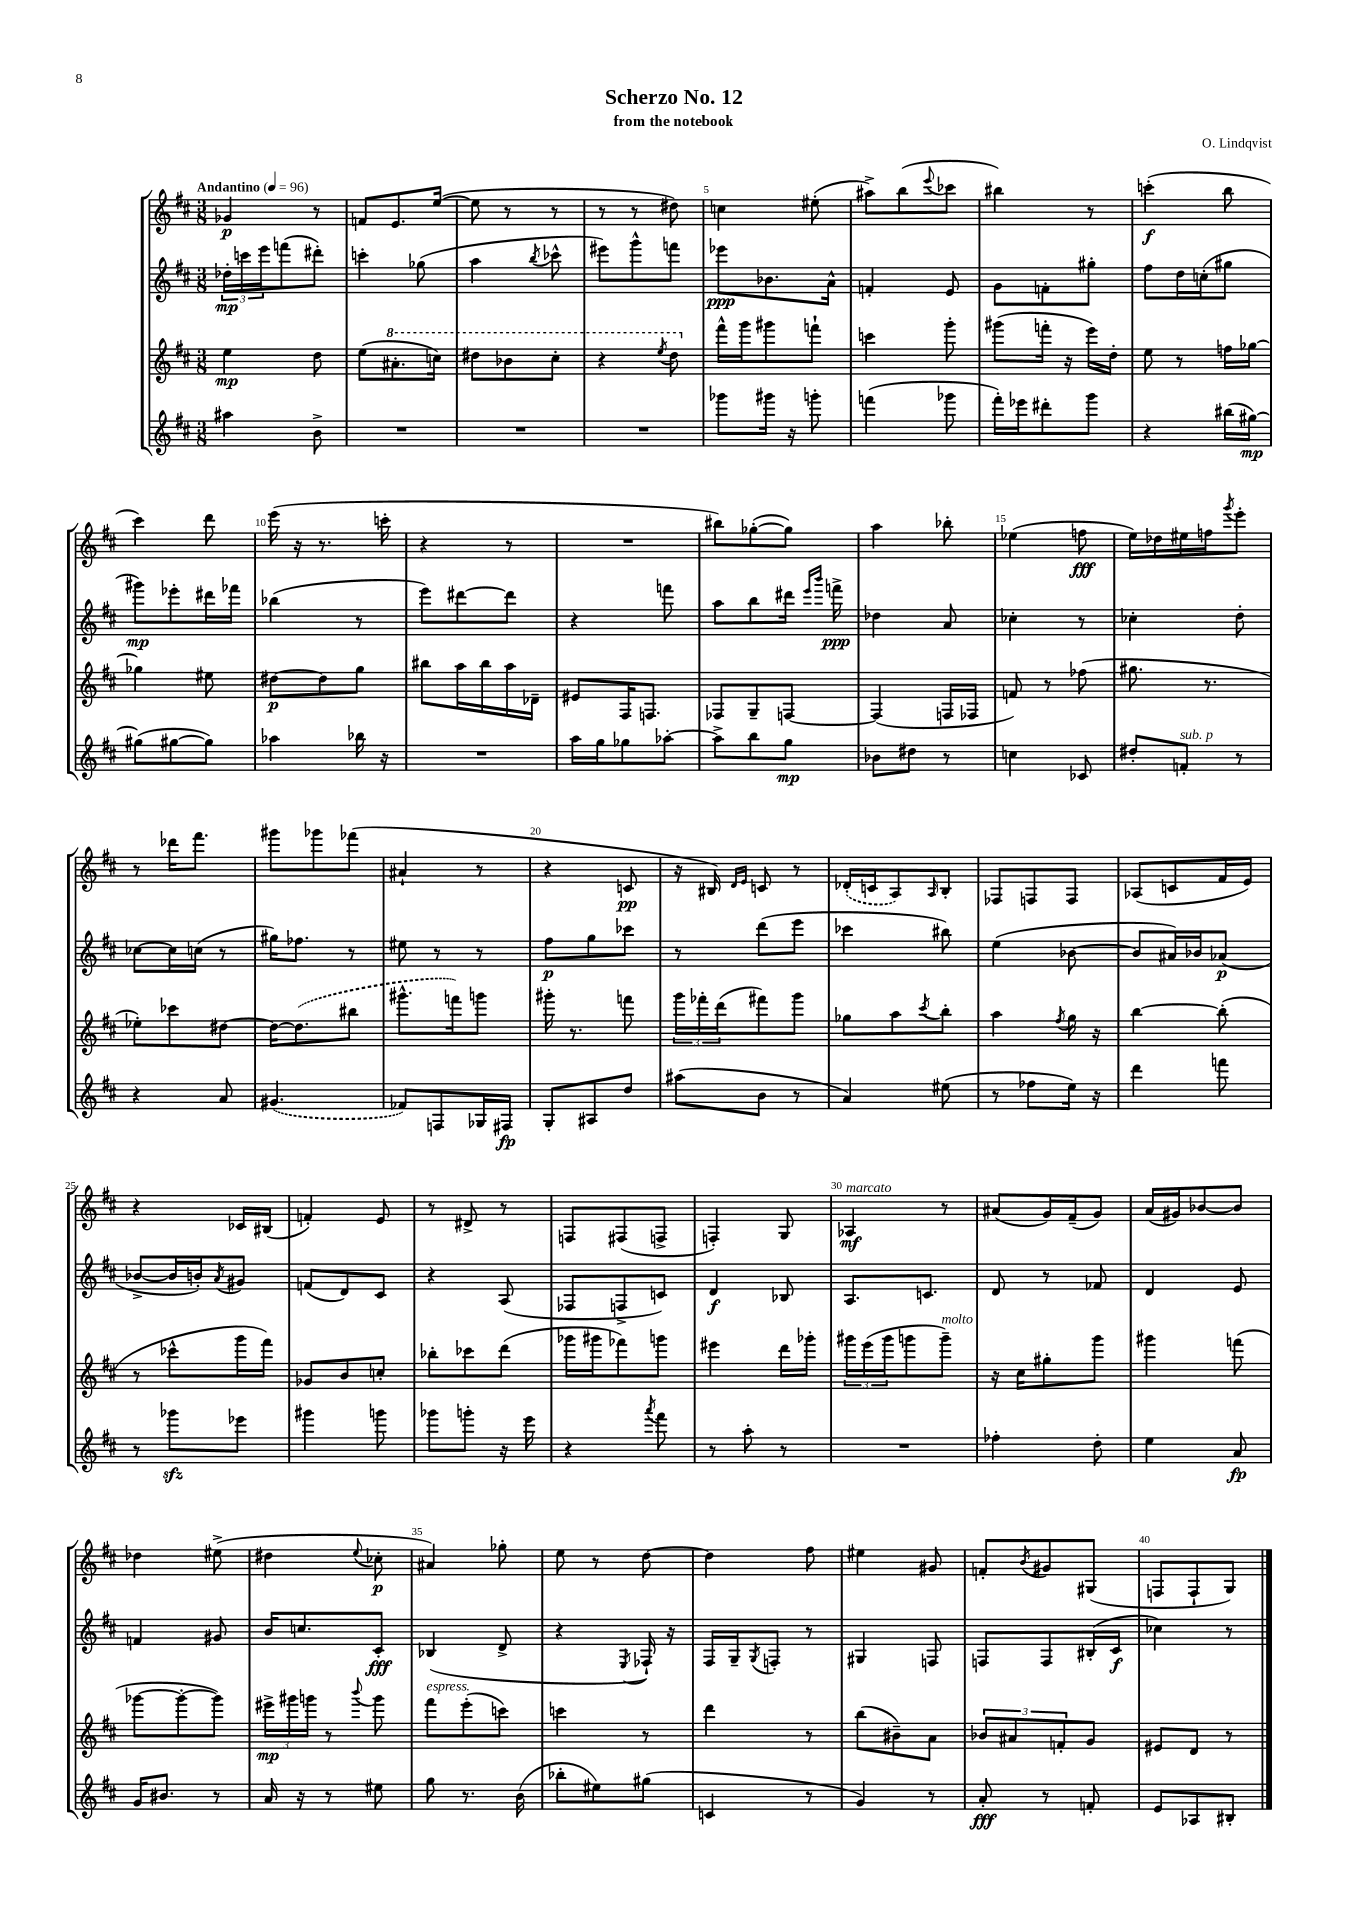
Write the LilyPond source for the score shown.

\header { title = "Scherzo No. 12" composer = "O. Lindqvist" subtitle = "from the notebook" }
<<
\new StaffGroup <<
\new Staff = "s0" {
    \clef treble \key d \major \numericTimeSignature \time 3/8 \tempo "Andantino" 4 = 96
    ges'4\p r8 |
    f'8 e'8. e''16~( |
    e''8 r8 r8 |
    r8 r8 dis''8) |
    c''4 eis''8-.( |
    ais''8->) b''8( \appoggiatura { e'''8 } ces'''8 |
    bis''4) r8 |
    c'''4-.\f( b''8 |
    cis'''4) d'''8 |
    e'''16( r16 r8. c'''16-. |
    r4 r8 |
    R4. |
    bis''8) ges''8~-.( ges''8) |
    a''4 bes''8-. |
    ees''4( f''8\fff |
    e''16) des''16 eis''16 f''16 \acciaccatura { g'''8 } e'''8-. |
    r8 des'''16 fis'''8. |
    gis'''8 ges'''8 fes'''8( |
    ais'4-! r8 |
    r4 c'8\pp |
    r16 bis16) \grace { d'16 e'16 } c'8 r8 |
    \once \slurDashed des'16-.( c'16 a8) \grace { a16 } b8-. |
    fes8 f8 f8 |
    aes8( c'8 fis'16 e'16) |
    r4 ces'16 bis16( |
    f'4-.) e'8 |
    r8 dis'8-> r8 |
    f8 fis8( f8-> |
    f4-.) g8 |
    aes4\mf^\markup { \italic "marcato" } r8 |
    ais'8( g'16) fis'16--( g'8) |
    a'16( gis'16) bes'8~ bes'8 |
    des''4 eis''8->( |
    dis''4 \appoggiatura { e''8 } ces''8-.\p |
    ais'4) ges''8-. |
    e''8 r8 d''8~ |
    d''4 fis''8 |
    eis''4 gis'8 |
    f'8-. \acciaccatura { b'8 } gis'8 gis8( |
    f8 f8-! g8) \bar "|." |
}
\new Staff = "s1" {
    \clef treble \key d \major \numericTimeSignature \time 3/8
    \tuplet 3/2 { des''16-.\mp c'''16 e'''16 } f'''8( dis'''8-.) |
    c'''4-. ges''8( |
    a''4 \acciaccatura { b''8 } ces'''8-^ |
    eis'''8) g'''8-^ f'''8 |
    ees'''8\ppp bes'8. a'16-^ |
    f'4-. e'8 |
    g'8 f'8-. gis''8-. |
    fis''8 d''16 c''16-.( gis''8 |
    gis'''8\mp) ees'''8-. dis'''16 fes'''16 |
    bes''4( r8 |
    e'''8) dis'''8~ dis'''8 |
    r4 f'''8 |
    a''8 b''8 dis'''16 \grace { e'''16 b'''16 } f'''16->\ppp |
    des''4 a'8 |
    ces''4-. r8 |
    ces''4-. d''8-. |
    ces''8~ ces''16 c''16( r8 |
    gis''16) fes''8. r8 |
    eis''8 r8 r8 |
    fis''8\p g''8 ces'''8 |
    r8 d'''8( e'''8 |
    ces'''4 bis''8) |
    e''4( bes'8~ |
    bes'8 ais'16) bes'16 aes'8\p( |
    bes'8~-> bes'16 b'16-.) \acciaccatura { a'8 } gis'8 |
    f'8( d'8) cis'8 |
    r4 a8( |
    fes8 f8-> c'8) |
    d'4\f bes8 |
    a8. c'8. |
    d'8 r8 fes'8 |
    d'4 e'8 |
    f'4 gis'8 |
    b'16 c''8. cis'8-.\fff |
    bes4( d'8-> |
    r4 \acciaccatura { e8 } fes16-!) r16 |
    fis16 g16-- \acciaccatura { g8 } f8-. r8 |
    gis4 f8 |
    f8 f8 bis16-.( cis'16\f |
    ces''4) r8 \bar "|." |
}
\new Staff = "s2" {
    \clef treble \key d \major \numericTimeSignature \time 3/8
    e''4\mp d''8 |
    e''8( \ottava #1 ais''8.-. c'''16) |
    dis'''8 bes''8 cis'''8-. |
    r4 \acciaccatura { e'''8 } d'''8 \ottava #0 |
    fis'''16-^ g'''16 gis'''8 f'''8-! |
    c'''4 g'''8-. |
    gis'''8( f'''16-. r16 e'''16) d''16-. |
    e''8 r8 f''16 ges''16~ |
    ges''4 eis''8 |
    dis''8~\p dis''8 g''8 |
    bis''8 a''16 bis''16 a''16 des'16-- |
    eis'8 fis16 f8. |
    fes8 g8-- f8~ |
    f4( f16 fes16 |
    f'8) r8 fes''8( |
    gis''8. r8. |
    ees''8-.) ces'''8 dis''8~ |
    dis''16~ \once \slurDashed dis''8.( bis''8 |
    gis'''8.-^ f'''16) g'''8 |
    gis'''16-. r8. f'''8 |
    \tuplet 3/2 { g'''16 fes'''16-. d'''16( } fis'''8) g'''8 |
    ges''8 a''8 \acciaccatura { cis'''8 } b''8-. |
    a''4 \acciaccatura { fis''8 } g''16 r16 |
    b''4~ b''8-.( |
    r8 ces'''8-^ g'''16 fis'''16) |
    ges'8 b'8 c''8-. |
    bes''8-. ces'''8 d'''8( |
    ges'''16 gis'''16 fes'''8) g'''8 |
    eis'''4 d'''16 ges'''16-. |
    \tuplet 3/2 { gis'''16 e'''16( gis'''16 } g'''8 g'''8--^\markup { \italic "molto" }) |
    r16 cis''16 gis''8-. g'''8 |
    gis'''4 f'''8( |
    ges'''8~ ges'''8~-. ges'''8) |
    \tuplet 3/2 { eis'''16->\mp gis'''16 g'''16 } r8 \appoggiatura { b'''8 } g'''8 |
    fis'''8^\markup { \italic "espress." } e'''8-.( c'''8) |
    c'''4 r8 |
    d'''4 r8 |
    b''8( bis'8--) a'8 |
    \tuplet 3/2 { bes'8 ais'8 f'8-. } g'8 |
    eis'8 d'8 r8 \bar "|." |
}
\new Staff = "s3" {
    \clef treble \key d \major \numericTimeSignature \time 3/8
    ais''4 b'8-> |
    R4. |
    R4. |
    R4. |
    ges'''8 gis'''16 r16 g'''8-. |
    f'''4( ges'''8 |
    fis'''16-.) ees'''16 dis'''8-. g'''8 |
    r4 bis''16( gis''16~\mp) |
    gis''8( gis''8~ gis''8) |
    aes''4 bes''16 r16 |
    R4. |
    a''16 g''16 ges''8 aes''8~-. |
    aes''8-> b''8 g''8\mp |
    bes'8 dis''8 r8 |
    c''4 ces'8 |
    dis''8-. f'8-.^\markup { \italic "sub. p" } r8 |
    r4 a'8 |
    \once \slurDashed gis'4.( |
    fes'8) f8 ges16 fis16\fp |
    g8-. ais8 d''8 |
    ais''8( b'8 r8 |
    a'4) eis''8( |
    r8 fes''8 e''16) r16 |
    d'''4 f'''8 |
    r8 ges'''8\sfz ees'''8 |
    gis'''4 g'''8 |
    ges'''8 g'''8-. r16 e'''16 |
    r4 \acciaccatura { a'''8 } fis'''8 |
    r8 a''8-. r8 |
    R4. |
    fes''4-. d''8-. |
    e''4 a'8\fp |
    g'16 bis'8. r8 |
    a'16 r16 r8 eis''8 |
    g''8 r8. b'16( |
    bes''8-. eis''8) gis''8( |
    c'4 r8 |
    g'4) r8 |
    a'8-.\fff r8 f'8-. |
    e'8 aes8 bis8-. \bar "|." |
}
>>
>>
\layout { \context { \Score \override BarNumber.break-visibility = ##(#f #t #t) barNumberVisibility = #(every-nth-bar-number-visible 5) } }
